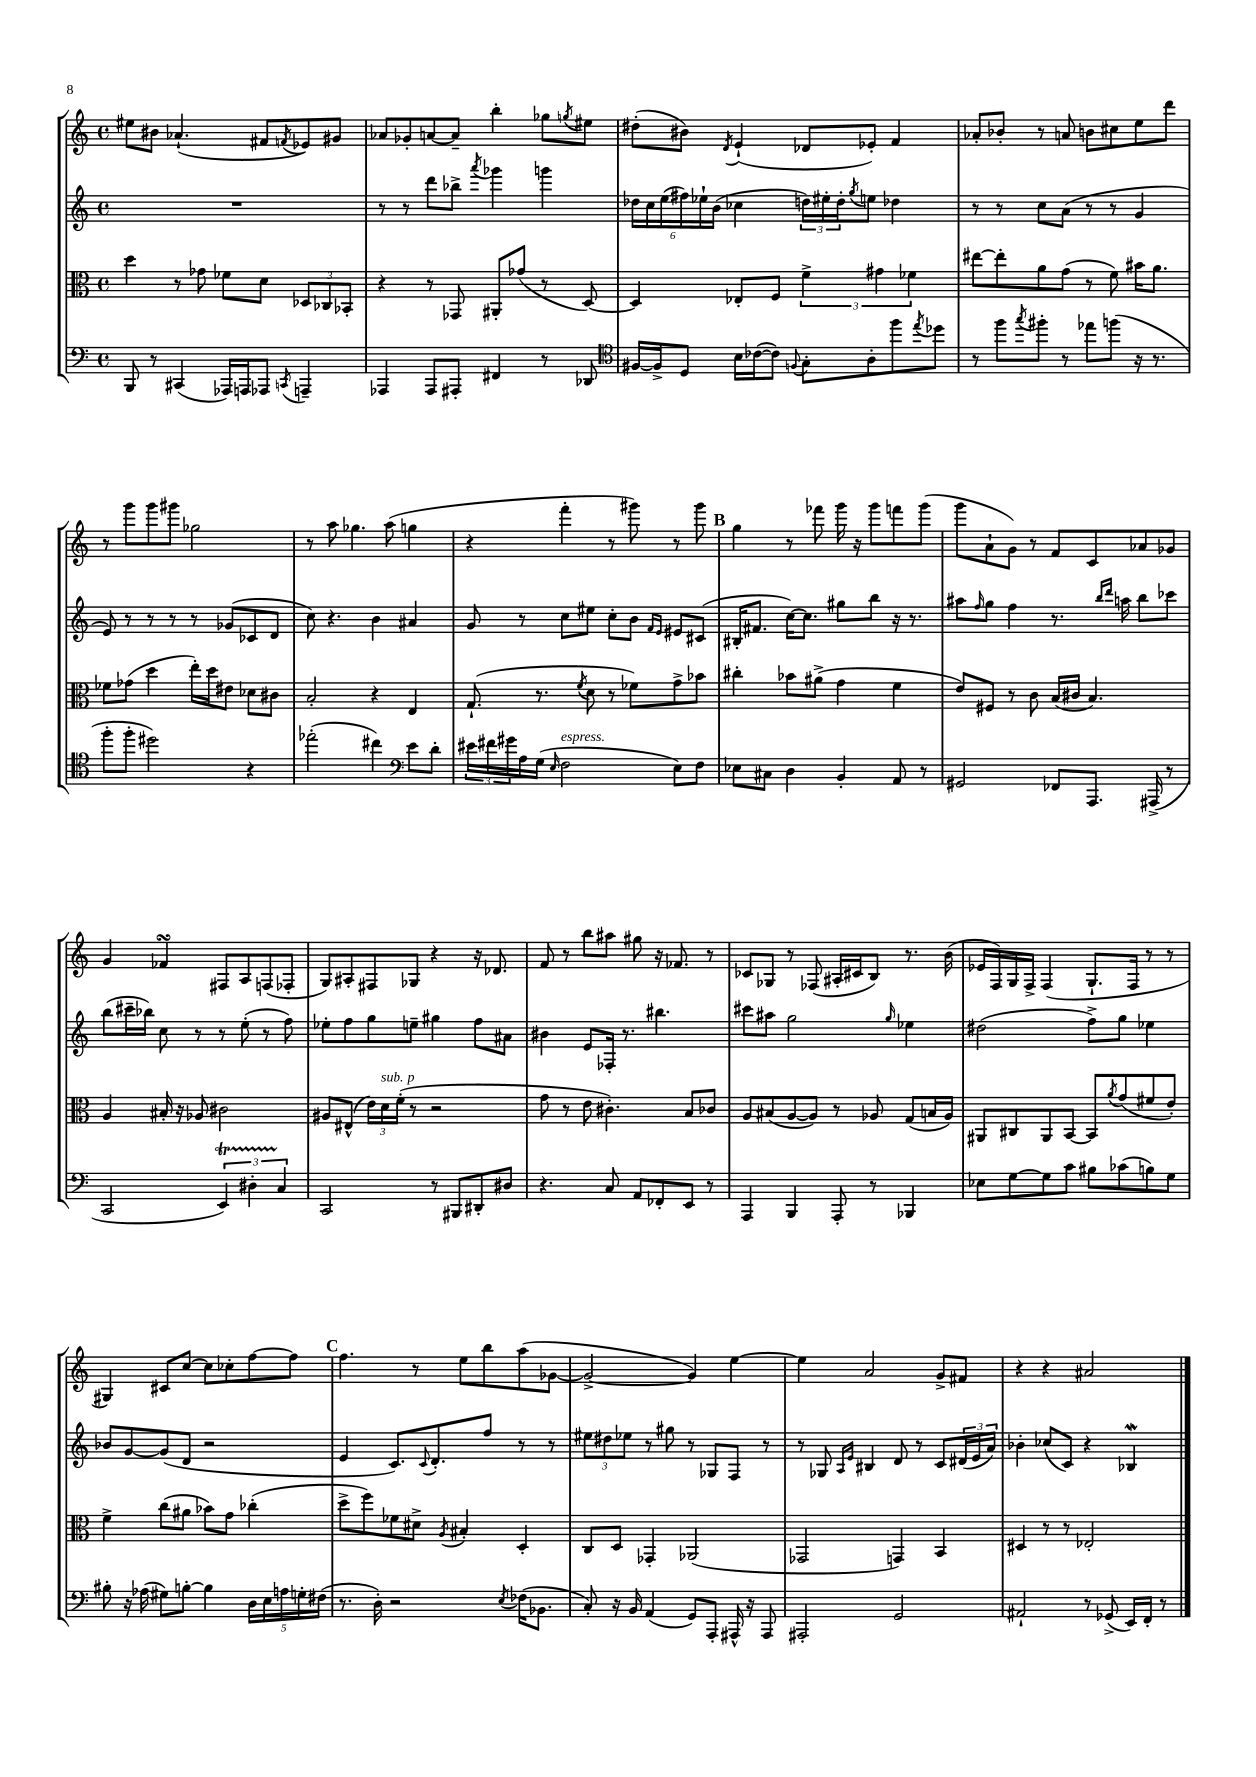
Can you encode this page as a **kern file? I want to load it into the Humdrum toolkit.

**kern	**kern	**kern	**kern
*part4	*part3	*part2	*part1
*staff4	*staff3	*staff2	*staff1
*clefF4	*clefC3	*clefG2	*clefG2
*k[]	*k[]	*k[]	*k[]
*M4/4	*M4/4	*M4/4	*M4/4
*met(c)	*met(c)	*met(c)	*met(c)
=6	=6	=6	=6
8BBB/	4dd\	1r	8ee#X\L
8r	.	.	8b#X\J
(4CC#X/	8r	.	(4.a-X`/
.	8g-X\	.	.
16AAA-X/LL)	8f-X\L	.	.
16AAAn/J	.	.	.
8AAA-X/J	8d\J	.	8f#X/L
8qCCn/	.	.	8qfn/
4AAAn~/	12D-X/L	.	8e-X/)
.	12C-X/	.	.
.	.	.	8g#X/J
.	12BB-X'/J	.	.
=7	=7	=7	=7
4AAA-X/	4r	8r	8a-X/L
.	.	8r	8g-X'/
8AAA-/L	8r	8ddd\L	[8an/
8AAA#X'/J	8GG-X/	8bb-X^\J	8a~/J]
.	.	8qaaa/	.
4FF#X/	8AA#X'/L	4ggg-X\	4bb'\
.	(8g-X/J	.	.
8r	8r	4gggn\	8gg-X\L
.	.	.	8qggn/
8DD-X/	[8D/)	.	8ee#X\J
=8	=8	=8	=8
*clefC4	*	*	*
[16F#X/LL	4D/]	24dd-X\LL	(8dd#X'\L
.	.	24cc\	.
16F#^/J]	.	.	.
.	.	(24ee\	.
8D/J	.	24ff#X\)	8b#X\J)
.	.	24ee-X`\	.
.	.	(24b\JJ	.
.	.	.	8qd/
16B\LL	8E-X'/L	4cc-X\	(4e`/
([16c-X\J	.	.	.
8c-\J])	8F/J	.	.
8qqFn/	.	.	.
8G'\L	6f^\	24ddn\LL)	8d-X/L
.	.	24ee#X'\	.
.	.	24dd'\J	.
.	.	8qgg/	.
8A'\	.	8een\J	8e-X'/J)
.	6g#X\	.	.
8ff\	.	4dd-X\	4f/
.	6f-X\	.	.
8qee/	.	.	.
8dd-X\J	.	.	.
=9	=9	=9	=9
8r	[8ee#X\L	8r	8a-X'/L
8ff\L	8ee#'\]	8r	8b-X'/J
8qgg/	.	.	.
8ff#X'\J	8a\	8cc\L	8r
8r	(8g\J	(8a\J	8an/
8ee-X\L	8r	8r	8bn\L
(8ffn\J	8f\)	8r	8cc#X\
16r	16b#X\KL	4g/	8ee\
8.r	8.a\J	.	.
.	.	.	8ddd\J
!!LO:LB:g=z
=10	=10	=10	=10
8ff'\L	8f-X\L	8e/)	8r
8ff'\J	(8g-X\J	8r	8ggg\L
2dd#X\)	4dd\	8r	8ggg\
.	.	8r	8ggg#X\J
.	16ee'\LL)	8r	2gg-X\
.	16dd\J	.	.
.	8e#X\J	(8g-X/L	.
4r	8d-X\L	8c-X/	.
.	8c#X\J	8d/J	.
=11	=11	=11	=11
(2ee-X'\	2B'/	8cc\)	8r
.	.	4.r	8aa\
.	.	.	4.gg-X\
4cc#X\)	4r	4b\	.
.	.	.	(8aa\
*clefF4	*	*	*
8e\L	4E/	4a#X/	4ggn\
8d'\J	.	.	.
=12	=12	=12	=12
24e#X\LL	(8.G`/	8g/	4r
24f#X\	.	.	.
24g#X\	.	.	.
16A\	.	8r	.
(16G\JJ	8.r	.	.
16qqE/	.	.	.
!LO:TX:a:i:t=espress.	!	!	!
2F\	.	8cc\L	4fff'\
.	8qf/	.	.
.	8d\	8ee#X\J	.
.	8r	8cc'\L	8r
.	8f-X\L)	8b\J	8ggg#X\)
.	.	16qqf/LL	.
.	.	16qqe/JJ	.
8E\L)	8g^\	8e#X/L	8r
8F\J	8b-X\J	(8c#X/J	8ggg#\
!!LO:REH:place=s1:t=B
=13	=13	=13	=13
8E-X\L	4cc#X'\	16B#X'/KL	4gg\
.	.	8.f#X/J	.
8C#X\J	.	.	.
4D\	8b-X\L	[16cc\KL)	8r
.	.	8.cc\J]	.
.	(8a#X^\J	.	8fff-X\
4BB'/	4g\	8gg#X\L	16ggg\
.	.	.	16r
.	.	8bb\J	8ggg\L
8AA/	4f\	16r	8fffn\
.	.	8.r	.
8r	.	.	(8ggg\J
=14	=14	=14	=14
2GG#X/	8e/L)	8aa#X\L	8ggg\L
.	.	16qqff/	.
.	8F#X/J	8gg\J	8a`\
.	8r	4ff\	8g\J)
.	8c\	.	8r
8FF-X/L	(16B/LL	8.r	8f/L
.	16c#X/JJ	.	.
8.AAA/J	4.B/)	.	8c/
.	.	16qqbb/LL	.
.	.	16qqddd/JJ	.
.	.	16aan\	.
.	.	8bb\L	8a-X/
(16AAA#X^/	.	.	.
8r	.	8ccc-X\J	8g-X/J
!!LO:LB:g=z
=15	=15	=15	=15
2CC/	4A/	(8bb\L	4g/
.	.	16ccc#X~\L	.
.	.	16bb-X\JJ)	.
.	16B#X'/	8cc\	4f-XsSSs/
.	16r	.	.
.	8A-X/	8r	.
6EEt/)	2c#X\	8r	8F#X/L
.	.	(8ee'\	8A/
6D#XTTT'\	.	.	.
.	.	8r	(8Fn/
6C/	.	.	.
.	.	8ff\)	8F-X'/J
=16	=16	=16	=16
2CC/	8A#X/L	8ee-X'\L	8G/L)
.	(8E#X^^/J	8ff\	8A#X'/
.	24e\LL)	8gg\	8F#X/
!	!LO:TX:a:i:t=sub. p	!	!
.	24d\	.	.
.	(24f'\JJ	.	.
.	8r	8een~\J	8G-X/J
8r	2r	4gg#X\	4r
8BBB#X/L	.	.	.
8DD#X'/	.	8ff\L	16r
.	.	.	8.d-X/
8D#X/J	.	8a#X\J	.
=17	=17	=17	=17
4.r	8g\	4b#X\	8f/
.	8r	.	8r
.	8e\	8e/L	8bb\L
8C/	4.c#X'\)	16F-X'/Jk	8aa#X\J
.	.	8.r	.
8AA/L	.	.	8gg#X\
8FF-X'/	.	4.bb#X\	16r
.	.	.	8.f-X/
8EE/J	8B/L	.	.
8r	8c-X/J	.	8r
=18	=18	=18	=18
4AAA/	8A/L	8ccc#X\L	8c-X/L
.	(8B#X/	8aa#X\J	8G-X/J
4BBB/	[8A/	2gg\	8r
.	8A/J])	.	(8F-X/
8AAA'/	8r	.	16A#X'/LL
.	.	.	16c#X/J
8r	8A-X/	.	8B/J)
.	.	16qqgg/	.
4BBB-X/	(8G/L	4ee-X\	8.r
.	16Bn/L	.	.
.	16A-/JJ)	.	(16b\
=19	=19	=19	=19
8E-X\L	8AA#X/L	(2dd#X\	16e-X/LL
.	.	.	16F/)
[8G\	8C#X/	.	16G/
.	.	.	16F^/JJ
8G\]	8AA#/	.	(4F/
8c\J	[8BB/J	.	.
8B#X\L	8BB/L]	8ff^\L)	8.G`/L
.	8qa/	.	.
(8c-X\	(8g/	8gg\J	.
.	.	.	16F/Jk
8Bn\)	8f#X/	4ee-X\	8r
8G\J	8e'/J)	.	8r
!!LO:LB:g=z
=20	=20	=20	=20
8B#X'\	4f^\	8b-X/L	4G#X/)
16r	.	[8g/	.
(16A-X\	.	.	.
8G#X\L)	(8cc\L	(8g/]	8c#X/L
[8Bn'\J	8a#X\J	8d/J	[8cc/J
4B\]	8b-X\L)	2r	8cc\L]
.	8g\J	.	8cc-X'\
20D\LL	(4cc-X'\	.	[8ff\
20E\	.	.	.
20An\	.	.	.
.	.	.	8ff\J]
20Gn'\	.	.	.
(20F#X\JJ	.	.	.
!!LO:REH:place=s1:t=C
=21	=21	=21	=21
8.r	8dd^\L	4e/	4.ff\
.	8ff\)	.	.
16D'\)	.	.	.
2r	8f-X\	8.c/L)	.
.	8d#X^\J	.	8r
.	.	8qqc/	.
.	.	8.d'/	.
.	8qA/	.	.
.	4B#X'/	.	8ee\L
.	.	8ff/J	8bb\
8qE/	.	.	.
(16F-X\KL	4D'/	8r	(8aa\
8.BB-X\J	.	.	.
.	.	8r	[8g-X\J
=22	=22	=22	=22
8C'/)	8C/L	12ee#X\L	2g-^/_
.	.	12dd#X\	.
16r	8D/J	.	.
.	.	12ee-X\J	.
16BB/	.	.	.
(4AA/	4GG-X'/	8r	.
.	.	8gg#X\	.
8GG/L)	(2AA-X/	8r	4g-/])
8AAA'/J	.	8G-X/L	.
16AAA#X^^/	.	8F/J	[4ee\
16r	.	.	.
8AAA#/	.	8r	.
=23	=23	=23	=23
2AAA#X'/	2GG-X/	8r	4ee\]
.	.	8G-X/	.
.	.	16qqA/LL	.
.	.	16qqe/JJ	.
.	.	4B#X/	2a/
2GG/	4GGn/)	8d/	.
.	.	8r	.
.	4BB/	8c/L	8g^/L
.	.	(24d#X/L	8f#X/J
.	.	24e/	.
.	.	24a/JJ)	.
=24	=24	=24	=24
2AA#X`/	4D#X/	4b-X'\	4r
.	8r	(8cc-X/L	4r
.	8r	8c/J)	.
8r	2E-X'/	4r	2a#X/
(8GG-X^/	.	.	.
16EE/LL)	.	4B-Xw/	.
16FF'/JJ	.	.	.
8r	.	.	.
==	==	==	==
*-	*-	*-	*-
